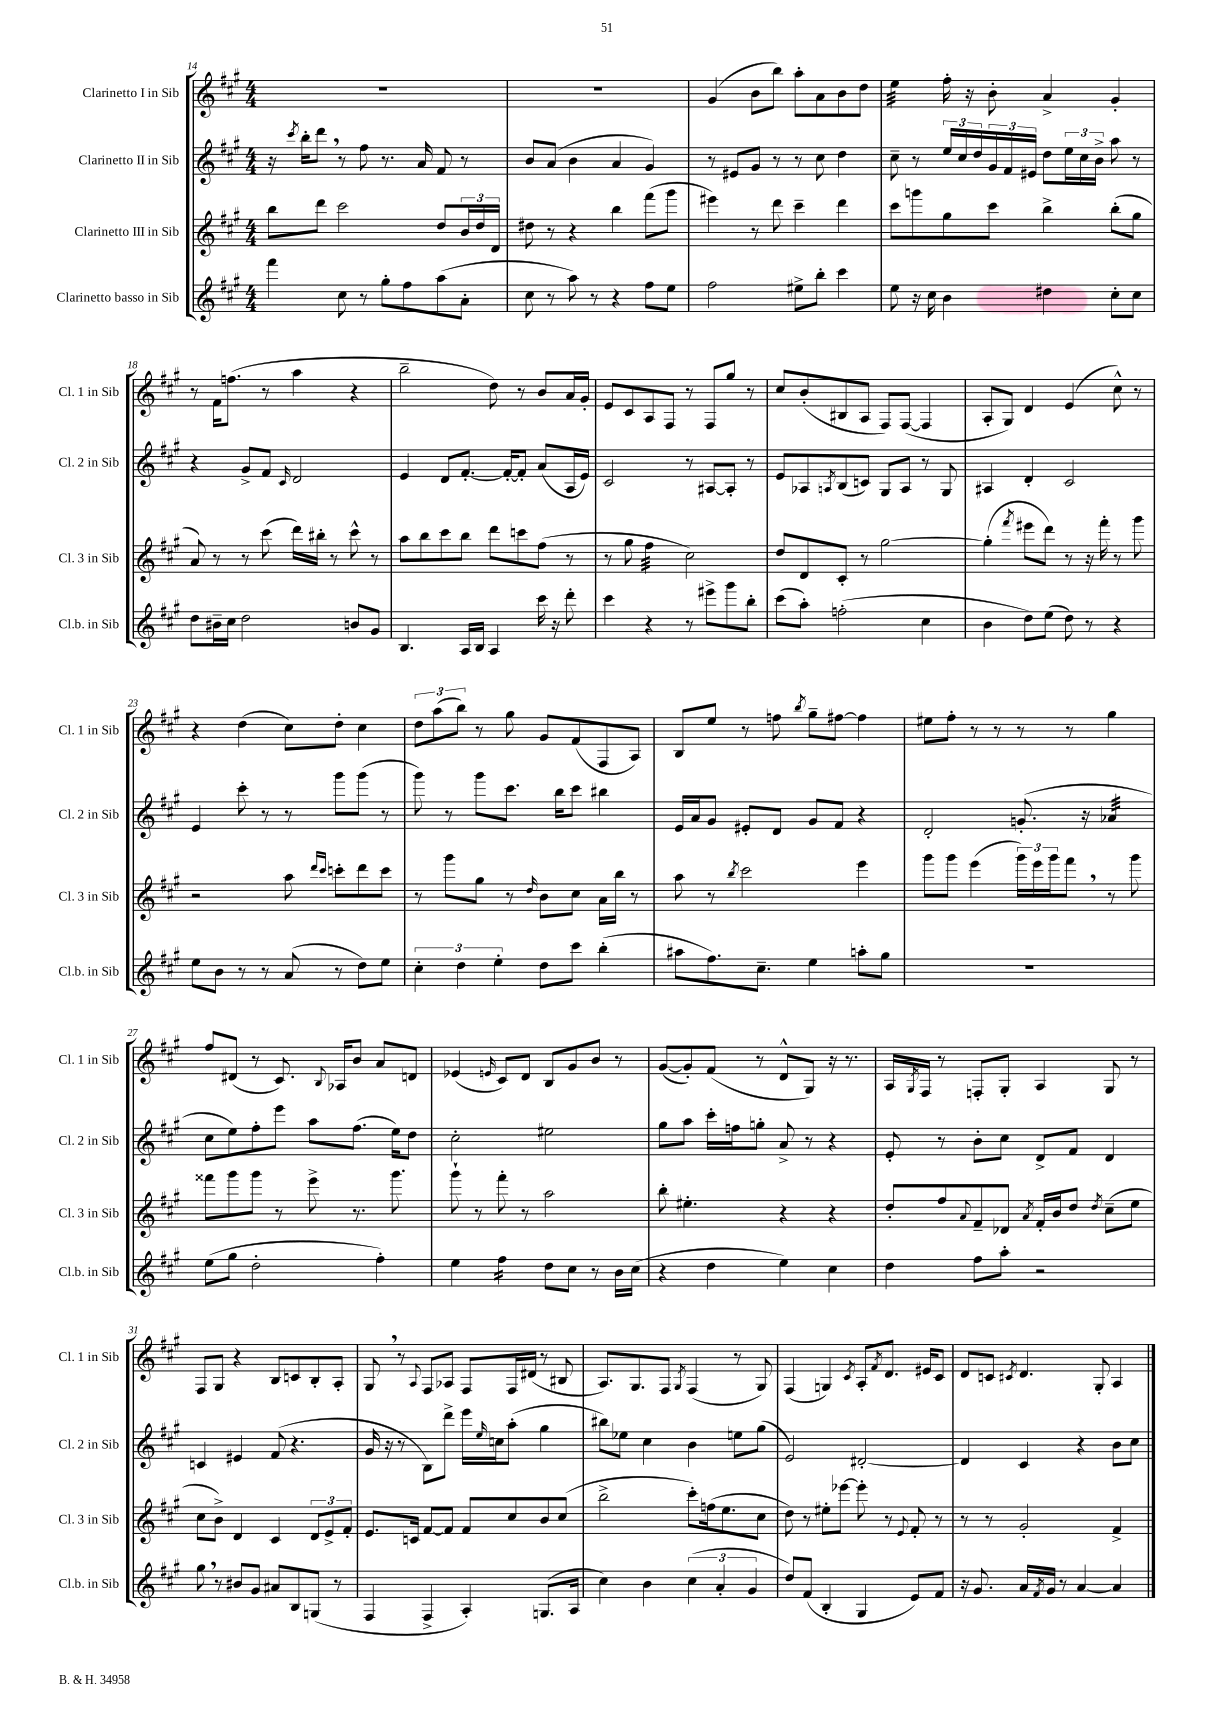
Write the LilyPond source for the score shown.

<<
\new StaffGroup <<
\new Staff = "s0" \with { instrumentName = "Clarinetto I in Sib" shortInstrumentName = "Cl. 1 in Sib" } {
    \clef treble \key a \major \numericTimeSignature \time 4/4
    R1 |
    R1 |
    gis'4( b'8 b''8) a''8-. a'8 b'8 d''8 |
    e''4:32 fis''16-. r16 b'8-. a'4-> gis'4-. |
    r8 fis'16 f''8.( r8 a''4 r4 |
    b''2-- d''8) r8 b'8 a'16 gis'16-. |
    e'8 cis'8 a8 fis8 r8 fis8 gis''8 r8 |
    cis''8 b'8-.( bis8 a8 fis8) fis8~( fis4 |
    a8-. gis8) d'4 e'4( cis''8-^) r8 |
    r4 d''4( cis''8) d''8-. cis''4 |
    \tuplet 3/2 { d''8 a''8( b''8) } r8 gis''8 gis'8 fis'8( fis8 a8) |
    b8 e''8 r8 f''8 \acciaccatura { b''8 } gis''8-- fis''8~ fis''4 |
    eis''8 fis''8-. r8 r8 r8 r8 gis''4 |
    fis''8 dis'8( r8 cis'8.) \appoggiatura { b8 } aes16 b'8 a'8 d'8 |
    ees'4( \grace { e'16 } cis'8) d'8 b8 gis'8 b'8 r8 |
    gis'8~( gis'8-.) fis'8( r8 d'8-^ gis8) r16 r8. |
    a16 \acciaccatura { gis8 } fis16 r8 f8-. gis8-. a4 gis8 r8 |
    fis8 gis8 r4 b8 c'8 b8-. a8-. |
    gis8 \breathe r8 \appoggiatura { a8 } fis8 aes8 fis8 fis16 dis'16( r8 bis8 |
    a8.) gis8. fis8 \acciaccatura { gis8 } fis4( r8 gis8) |
    fis4( g4) \acciaccatura { cis'8 } a8-. \acciaccatura { fis'8 } d'8. eis'16 cis'8 |
    d'8 c'8 \acciaccatura { cis'8 } d'4. gis8-. a4 \bar "|." |
}
\new Staff = "s1" \with { instrumentName = "Clarinetto II in Sib" shortInstrumentName = "Cl. 2 in Sib" } {
    \clef treble \key a \major \numericTimeSignature \time 4/4
    r16 \acciaccatura { cis'''8 } b''16-. d'''8 \breathe r8 fis''8 r8. a'16 fis'8 r8 |
    b'8 a'8( b'4 a'4 gis'4) |
    r8 eis'8 gis'8 r8 r8 cis''8 d''4 |
    cis''8-- r8 \tuplet 3/2 { e''16 cis''16 d''16 } \tuplet 3/2 { gis'16 fis'16 eis'16 } d''8 \tuplet 3/2 { e''16 cis''16 b'16-> } a''8 r8 |
    r4 gis'8-> fis'8 \grace { cis'16 } d'2 |
    e'4 d'8 fis'8.~-. fis'16~-. fis'8-. a'8( a16 e'16) |
    cis'2 r8 ais8~ ais8-. r8 |
    e'8 aes8 \acciaccatura { a8 } b8( c'8) gis8 a8 r8 gis8 |
    ais4 d'4-. cis'2 |
    e'4 cis'''8-. r8 r8 gis'''8 gis'''8( r8 |
    gis'''8) r8 gis'''8 cis'''8. b''16 cis'''8 bis''4 |
    e'16 a'16 gis'8 eis'8-. d'8 gis'8 fis'8 r4 |
    d'2-. g'8.-.( r16 aes'4:32 |
    cis''8 e''8) fis''8-. e'''8 a''8 fis''8.( e''16) d''8 |
    cis''2-. eis''2 |
    gis''8 a''8 cis'''16-. f''16 g''8-. a'8-> r8 r4 |
    e'8-. r8 b'8-. cis''8 d'8-> fis'8 d'4 |
    c'4 eis'4 fis'8( r4. |
    gis'16 r16 r8 b8) d'''8-> e'''16 \grace { e''16 } c''16 a''8-.( gis''4 |
    bis''8) ees''8 cis''4 b'4 e''8 gis''8( |
    e'2) dis'2~-. |
    dis'4 cis'4 r4 b'8 cis''8 \bar "|." |
}
\new Staff = "s2" \with { instrumentName = "Clarinetto III in Sib" shortInstrumentName = "Cl. 3 in Sib" } {
    \clef treble \key a \major \numericTimeSignature \time 4/4
    b''8 d'''8 cis'''2 d''8 \tuplet 3/2 { b'16 d''16 d'16 } |
    dis''8 r8 r4 b''4 fis'''8( gis'''8 |
    eis'''4) r8 d'''8 cis'''4-- d'''4 |
    cis'''8 g'''8 gis''8 cis'''8 b''4-> b''8-.( gis''8 |
    a'8) r8 r8 cis'''8( d'''16) bis''16-. r8 cis'''8-^ r8 |
    a''8 b''8 cis'''8 b''8 d'''8 c'''8 fis''8( r8 |
    r8 gis''8 fis''4:32 cis''2) |
    d''8 d'8 cis'8-. r8 gis''2~ |
    gis''4-.( \acciaccatura { fis'''8 } eis'''8 d'''8) r8 r16 fis'''16-. r8 gis'''8 |
    r2 a''8 \grace { d'''16 cis'''16 } c'''8-. d'''8 c'''8 |
    r8 gis'''8 gis''8 r8 \grace { d''16 } b'8 cis''8 a'16 b''16 r8 |
    a''8 r8 \acciaccatura { b''8 } cis'''2 e'''4 |
    gis'''8 gis'''8 e'''4( \tuplet 3/2 { gis'''16) e'''16 gis'''16 } fis'''8 \breathe r8 gis'''8 |
    fisis'''8 gis'''8 gis'''8 r8 e'''8-> r8. gis'''8. |
    gis'''8-! r8 fis'''8-. r8 a''2 |
    b''8-. eis''4.-. r4 r4 |
    d''8-. fis''8 \appoggiatura { a'8 } fis'8-- des'8 \acciaccatura { a'8 } fis'16-. b'16 d''8 \acciaccatura { d''8 } cis''8--( e''8 |
    cis''8 b'8->) d'4 cis'4 \tuplet 3/2 { d'8 e'8-> fis'8-. } |
    e'8. c'16 fis'8~ fis'8 fis'8 cis''8 b'8 cis''8( |
    b''2-> cis'''8-.) f''16( e''8. cis''8 |
    d''8) r8 eis''8-. ees'''8~ ees'''8-. r8 \appoggiatura { e'8 } fis'8-. r8 |
    r8 r8 gis'2-. fis'4-> \bar "|." |
}
\new Staff = "s3" \with { instrumentName = "Clarinetto basso in Sib" shortInstrumentName = "Cl.b. in Sib" } {
    \clef treble \key a \major \numericTimeSignature \time 4/4
    fis'''4 cis''8 r8 gis''8-. fis''8 a''8( a'8-. |
    cis''8 r8 a''8) r8 r4 fis''8 e''8 |
    fis''2 eis''8-> b''8-. cis'''4 |
    e''8 r16 cis''16 b'4 dis''4 cis''8-. cis''8 |
    d''8 bis'16-- cis''16 d''2 b'8 gis'8 |
    b4. a16 b16 a4 cis'''16 r16 d'''8-. |
    cis'''4 r4 r8 eis'''8-> gis'''8 b''8-. |
    cis'''8( a''8-.) f''2-.( cis''4 |
    b'4 d''8) e''8( d''8) r8 r4 |
    e''8 b'8 r8 r8 a'8( r8 d''8) e''8 |
    \tuplet 3/2 { cis''4-. d''4 e''4-. } d''8 cis'''8 b''4-.( |
    ais''8 fis''8.) cis''8.-- e''4 a''8-. gis''8 |
    R1 |
    e''8( gis''8 d''2-. fis''4-.) |
    e''4 fis''4:16 d''8 cis''8 r8 b'16 cis''16( |
    r4 d''4 e''4) cis''4 |
    d''4 fis''8 a''8-. r2 |
    gis''8 \breathe r8 bis'8 gis'8 ais'8 b8 g8( r8 |
    fis4 fis4-> a4-.) g8.( a16 |
    cis''4) b'4 \tuplet 3/2 { cis''4( a'4-. gis'4 } |
    d''8) fis'8( b4-. gis4 e'8) fis'8 |
    r16 gis'8. a'16 \acciaccatura { fis'8 } gis'16 r8 a'4~ a'4 \bar "|." |
}
>>
>>
\layout { \context { \Score currentBarNumber = #14 } }
